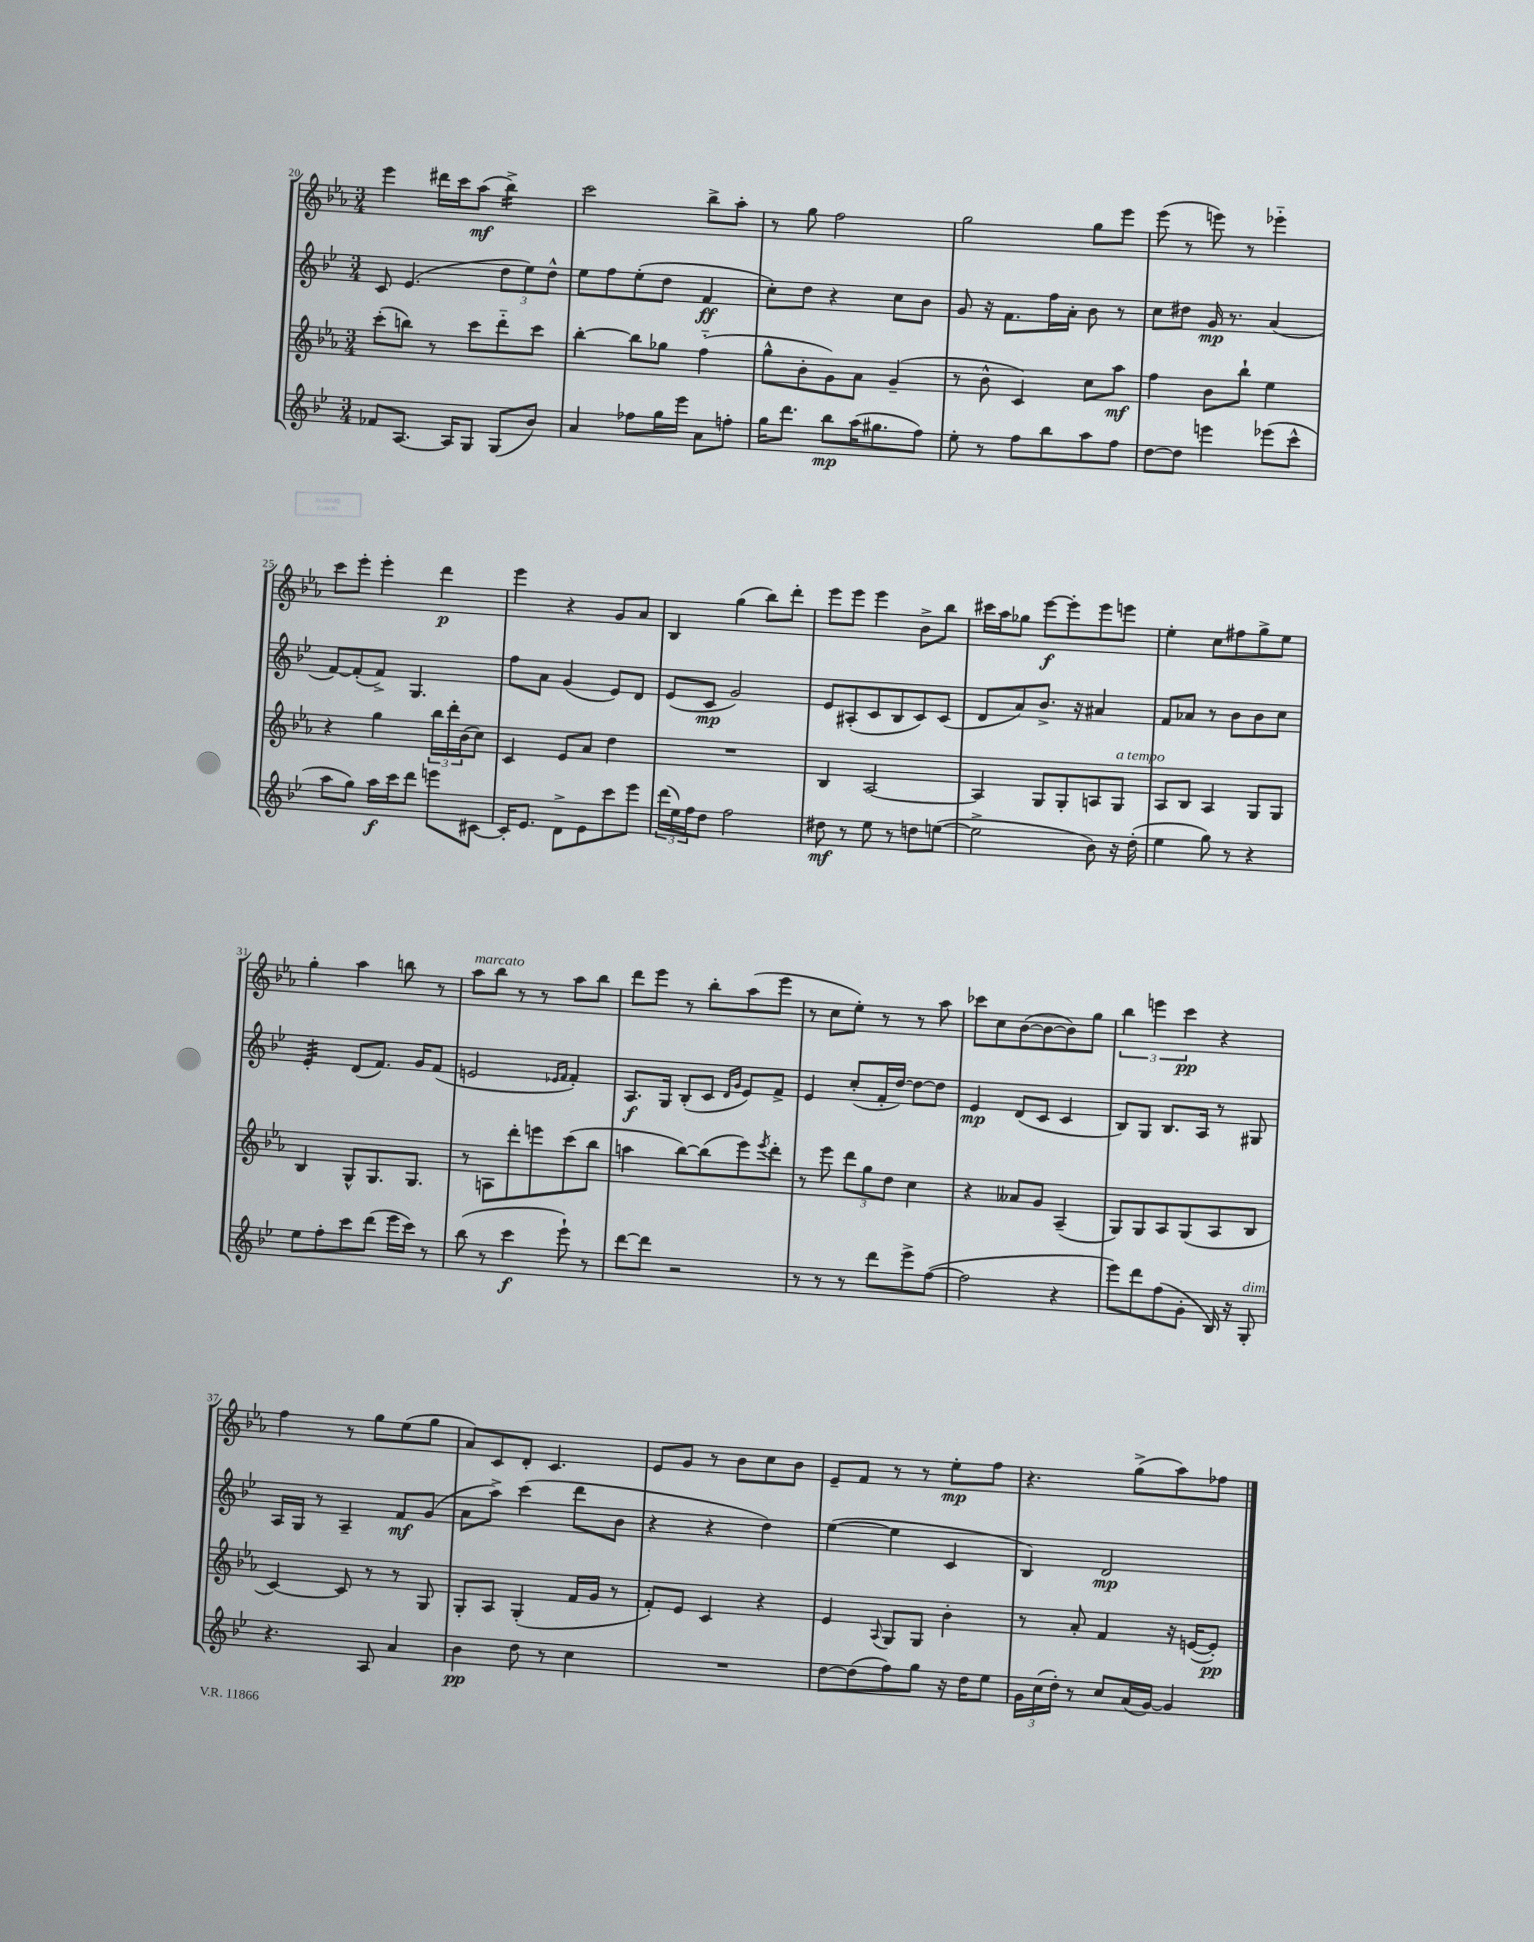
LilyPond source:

<<
\new StaffGroup <<
\new Staff = "s0" {
    \clef treble \key ees \major \numericTimeSignature \time 3/4
    ees'''4 dis'''16 c'''16 aes''8\mf( bes''4:16->) |
    c'''2 bes''8-> aes''8-. |
    r8 g''8 f''2 |
    g''2 g''8 ees'''8 |
    ees'''8( r8 e'''8) r8 ees'''4-_ |
    c'''8 ees'''8-. ees'''4-. d'''4\p |
    ees'''4 r4 g'8 aes'8 |
    bes4 g''4( bes''8) d'''8-. |
    ees'''8 ees'''8 ees'''4 bes'8-> bes''8 |
    cis'''16 aes''16 ges''8 ees'''8~\f ees'''8-. ees'''8 e'''8 |
    ees''4-. c''8 fis''8 g''8-> ees''8 |
    g''4-. aes''4 b''8 r8 |
    aes''8^\markup { \italic "marcato" } bes''8 r8 r8 aes''8 bes''8 |
    d'''8 ees'''8 r8 bes''8-. aes''8( ees'''8 |
    r8 c''8 ees''8-.) r8 r8 aes''8 |
    ces'''8 c''8 bes'8~( bes'8~ bes'8) g''8 |
    \tuplet 3/2 { bes''4 e'''4 c'''4\pp } r4 |
    f''4 r8 g''8 ees''8( g''8 |
    aes'8) c'8 d'8-. c'4. |
    ees'8 g'8 r8 bes'8 c''8 bes'8 |
    ees'8-- f'8 r8 r8 ees''8-.\mp f''8 |
    r4. g''8->( aes''8) fes''8 \bar "|." |
}
\new Staff = "s1" {
    \clef treble \key bes \major \numericTimeSignature \time 3/4
    c'8 ees'4.( \tuplet 3/2 { d''8 ees''8) d''8-^ } |
    ees''8 f''8 ees''8-.( d''8 f'4\ff |
    c''8-.) d''8 r4 c''8 bes'8 |
    g'8 r16 f'8. f''16 a'16-. bes'8 r8 |
    c''8 dis''8 g'16\mp r8. a'4( |
    f'8~) f'8-.( f'8->) g4. |
    f''8 a'8 g'4( ees'8) d'8 |
    ees'8( c'8\mp g'2) |
    ees'8 ais8-.( c'8 bes8 c'8) c'8( |
    d'8 a'8) bes'8.-> r16 ais'4 |
    f'8 aes'8 r8 bes'8 bes'8 c''8 |
    ees'4:32-. d'8( f'8.) g'16 f'8( |
    e'2 \grace { ees'16 f'16 } f'4-.) |
    a8.\f g16 bes8-.( c'8 \grace { d'16 g'16 } ees'8) f'8-> |
    ees'4 c''8-.( f'16-. d''16~) d''8~ d''8 |
    ees'4\mp d'8( c'8 c'4 |
    bes8) g8 bes8. a16 r8 gis8 |
    a16 g16 r8 a4-- f'8\mf g'8( |
    a'8 a''8->) c'''4( d'''8 bes'8 |
    r4 r4 d''4) |
    ees''4~( ees''4 c'4 |
    bes4) d'2\mp \bar "|." |
}
\new Staff = "s2" {
    \clef treble \key ees \major \numericTimeSignature \time 3/4
    c'''8-.( b''8) r8 c'''8 d'''8-_ c'''8 |
    bes''4~-. bes''8 ges''8 f''4-_( |
    g''8-^ bes'8-. g'8) aes'8 g'4--( |
    r8 bes'8-^ c'4) c''8 aes''8\mf |
    f''4 bes'8 bes''8-! ees''4 |
    r4 g''4 \tuplet 3/2 { bes''16 d'''16-. bes'16( } c''8) |
    c'4 ees'8 aes'8 d''4 |
    R2. |
    bes4 aes2~ |
    aes4 g8 g8-. a8 g8^\markup { \italic "a tempo" } |
    aes8 bes8 aes4 g8 g8 |
    bes4 g8-^ g8. g8. |
    r8 a8 d'''8-. e'''8 c'''8( bes''8 |
    a''4 bes''8~) bes''8( ees'''8) \acciaccatura { ees'''8 } d'''8-. |
    r8 ees'''8 \tuplet 3/2 { d'''8 g''8 d''8 } c''4 |
    r4 aeses'8 g'8 aes4--( |
    g8) g8 aes8 g8( aes8 bes8 |
    c'4~) c'8 r8 r8 g8 |
    g8-. aes8 g4-.( f'16 g'16 r8 |
    f'8-.) ees'8 c'4 r4 |
    ees'4 \appoggiatura { aes8 } g8 g8 bes'4-. |
    r8 aes'8-. f'4 r16 e'16~( e'8-.\pp) \bar "|." |
}
\new Staff = "s3" {
    \clef treble \key bes \major \numericTimeSignature \time 3/4
    fes'8 a8.~ a16 g8 g8( bes'8) |
    a'4 fes''8 g''16 ees'''16 a'8 f''8-. |
    g''16 d'''8. bes''8\mp a''16( gis''8. f''8) |
    ees''8-. r8 f''8 bes''8 a''8 f''8 |
    d''8~ d''8 e'''4 ees'''8( c'''8-^ |
    a''8 g''8) a''16\f c'''16 d'''8 e'''8 cis'8~ |
    cis'16-. ees'8. d'8-> ees'8 c'''8 ees'''8 |
    \tuplet 3/2 { d'''16( ees''16) f''16 } d''8 f''2 |
    dis''8\mf r8 ees''8 r8 d''8 e''8~( |
    e''2-> bes'8) r16 d''16-.( |
    ees''4 g''8) r8 r4 |
    ees''8 f''8-. c'''8 d'''8( ees'''16 c'''16) r8 |
    bes''8( r8 c'''4\f ees'''8-!) r8 |
    d'''8~ d'''8 r2 |
    r8 r8 r8 d'''8 ees'''8-> f''8~( |
    f''2 r4 |
    ees'''8) d'''8 f''8( g'8-. bes16) r16 g8-.^\markup { \italic "dim." } |
    r4. a8 a'4 |
    bes'4\pp d''8 r8 c''4 |
    R2. |
    d''8~ d''8( f''8) g''8 r16 d''16 ees''8 |
    \tuplet 3/2 { g'16 c''16( d''16-.) } r8 c''8 a'16( g'16~) g'4 \bar "|." |
}
>>
>>
\layout { \context { \Score currentBarNumber = #20 } }
